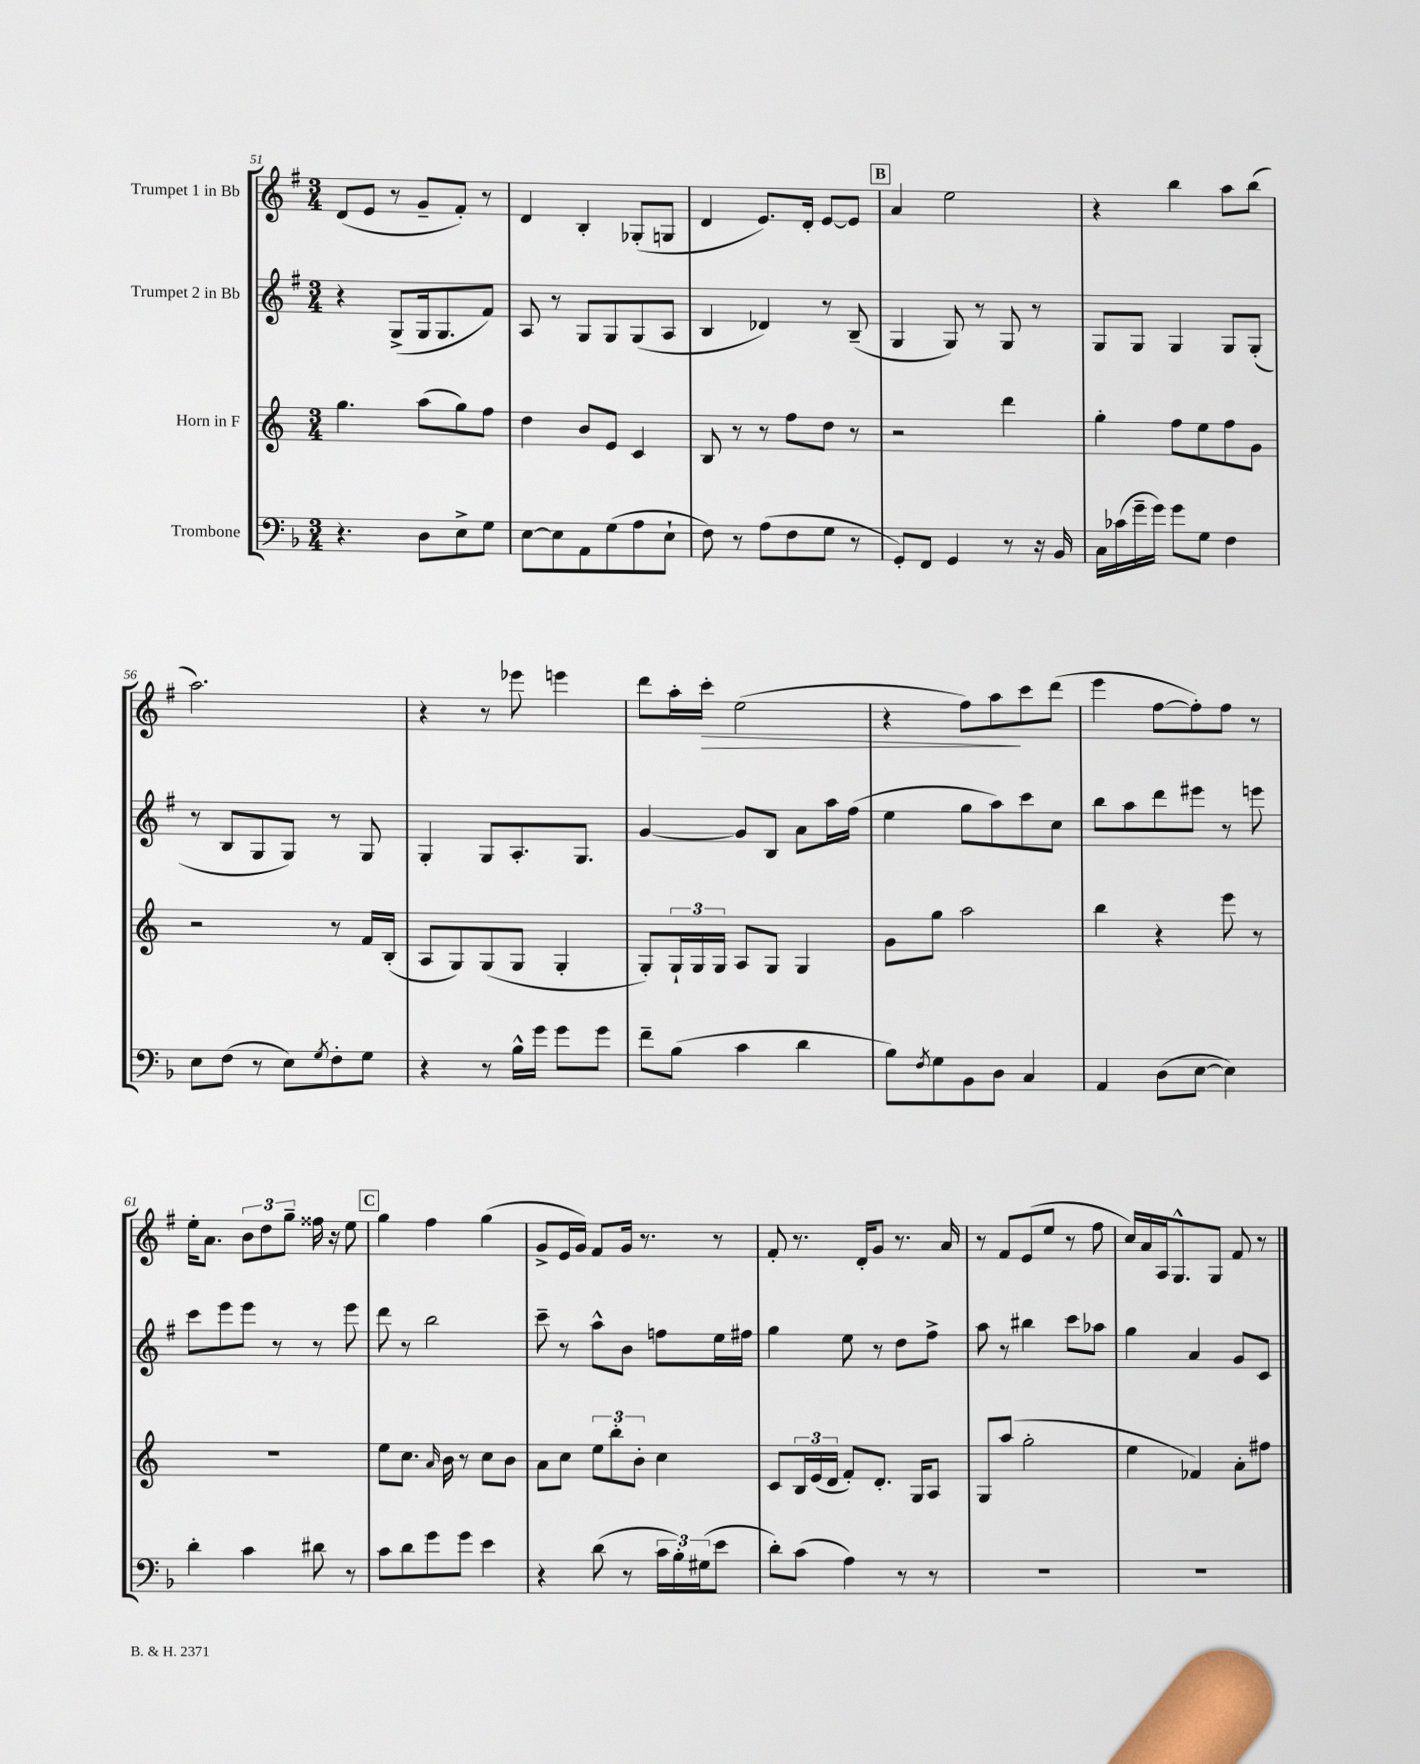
<<
\new StaffGroup <<
\new Staff = "s0" \with { instrumentName = "Trumpet 1 in Bb" } {
    \clef treble \key g \major \numericTimeSignature \time 3/4
    d'8( e'8 r8 g'8-- fis'8-.) r8 |
    d'4 b4-. ges8-.( g8 |
    d'4 e'8.) d'16-. e'8~ e'8 |
    \mark \markup { \box "B" } a'4 e''2 |
    r4 b''4 a''8 b''8( |
    a''2.) |
    r4 r8 ees'''8 e'''4 |
    d'''8 a''16-. c'''16-.\> e''2( |
    r4 fis''8) a''8\! c'''8 d'''8( |
    e'''4 fis''8~ fis''8-.) fis''8 r8 |
    e''16-. a'8. \tuplet 3/2 { b'8 d''8 g''8-- } fisis''16 r16 e''8 |
    \mark \markup { \box "C" } g''4 fis''4 g''4( |
    g'8-> e'16 g'16) fis'8 g'16 r8. r8 |
    fis'8-. r8. d'16-. g'8 r8. a'16 |
    r8 fis'8 e'8( e''8 r8 fis''8 |
    c''16) a'16 a16 g8.-^ g8 fis'8 r8 \bar "|." |
}
\new Staff = "s1" \with { instrumentName = "Trumpet 2 in Bb" } {
    \clef treble \key g \major \numericTimeSignature \time 3/4
    r4 g8->( g16 g8. fis'8) |
    a8 r8 g8 g8 g8( a8 |
    b4 des'4) r8 b8--( |
    \mark \markup { \box "B" } g4 g8) r8 g8 r8 |
    g8 g8 g4 g8 g8-.( |
    r8 b8 g8 g8) r8 g8 |
    g4-. g8 a8.-. g8. |
    g'4~ g'8 b8 a'8 a''16 fis''16( |
    e''4 g''8 a''8) c'''8 c''8 |
    b''8 a''8 d'''8 eis'''8 r8 e'''8 |
    c'''8 e'''8 e'''8 r8 r8 e'''8 |
    \mark \markup { \box "C" } d'''8 r8 b''2 |
    c'''8-- r8 a''8-^ b'8 f''8 e''16 fis''16 |
    g''4 e''8 r8 d''8 fis''8-> |
    a''8 r8 bis''4 c'''8 aes''8 |
    g''4 a'4 g'8 c'8 \bar "|." |
}
\new Staff = "s2" \with { instrumentName = "Horn in F" } {
    \clef treble \key c \major \numericTimeSignature \time 3/4
    g''4. a''8( g''8) f''8 |
    d''4 b'8 e'8 c'4 |
    b8 r8 r8 f''8 d''8 r8 |
    \mark \markup { \box "B" } r2 d'''4 |
    g''4-. f''8 e''8 f''8 g'8 |
    r2 r8 f'16 b16-.( |
    a8 g8) g8( g8 g4-. |
    g8-.) \tuplet 3/2 { g16-! g16 g16 } a8 g8 g4 |
    g'8 g''8 a''2 |
    b''4 r4 e'''8 r8 |
    R2. |
    \mark \markup { \box "C" } e''8 c''8. \grace { a'16 } b'16 r8 c''8 b'8 |
    a'8 c''8 \tuplet 3/2 { e''8 b''8-. b'8-. } c''4 |
    c'8 \tuplet 3/2 { b16 e'16( d'16 } f'8-.) d'8.-. g16 a8 |
    g8 a''8( g''2-. |
    e''4 fes'4) a'8-. fis''8 \bar "|." |
}
\new Staff = "s3" \with { instrumentName = "Trombone" } {
    \clef bass \key f \major \numericTimeSignature \time 3/4
    r4. d8 e8-> g8 |
    e8~ e8 a,8 g8( a8 e8-! |
    f8) r8 a8( f8 g8 r8 |
    \mark \markup { \box "B" } g,8-.) f,8 g,4 r8 r16 bes,16 |
    c16 ces'16( g'16-- g'16) g'8 g8 f4 |
    e8 f8( r8 e8) \acciaccatura { g8 } f8-. g8 |
    r4 r8 bes16-^ g'16 g'8 g'8 |
    f'8-- bes8( c'4 d'4 |
    bes8) \acciaccatura { f8 } g8 bes,8 d8 c4 |
    a,4 d8( e8~ e4) |
    d'4-. c'4 dis'8 r8 |
    \mark \markup { \box "C" } c'8 d'8 g'8 g'8 e'4 |
    r4 d'8( r8 \tuplet 3/2 { c'16 bes16-.) gis16( } e'8 |
    d'8-.) c'8( a4) r8 r8 |
    R2. |
    R2. \bar "|." |
}
>>
>>
\layout { \context { \Score currentBarNumber = #51 } }
